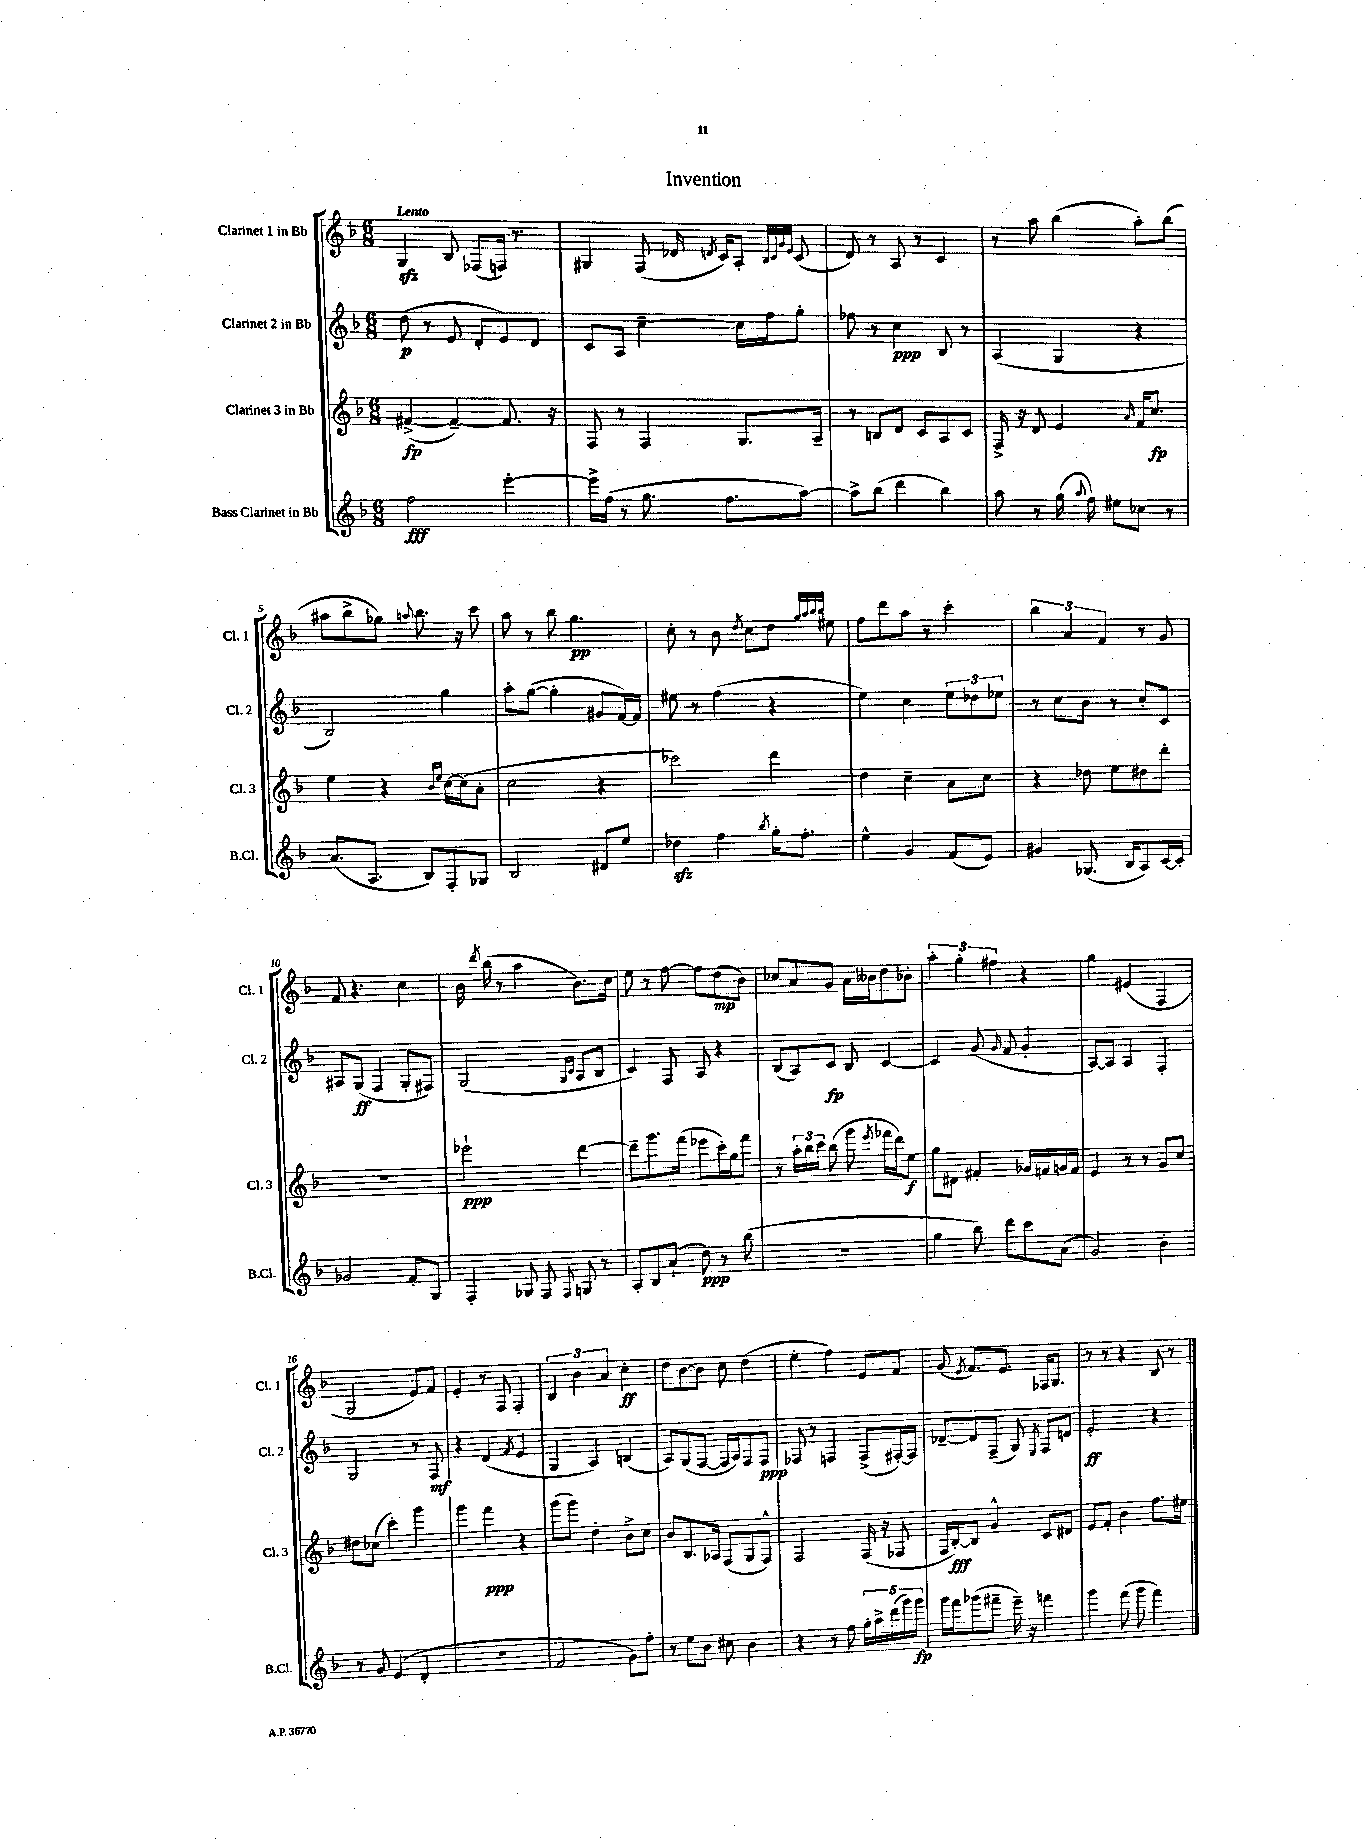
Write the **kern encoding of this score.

**kern	**kern	**kern	**kern
*staff4	*staff3	*staff2	*staff1
*clefG2	*clefG2	*clefG2	*clefG2
*k[b-]	*k[b-]	*k[b-]	*k[b-]
*M6/8	*M6/8	*M6/8	*M6/8
2ff\	([4f#^/	(8dd\	4G/
.	.	8r	.
.	4f#~/_)	8e/	8B-/
.	.	8d'/L	(8F-/L
[4eee'\	8.f#/]	8e/)	16F/Jk)
.	.	.	8.r
.	.	8d/J	.
.	16r	.	.
=	=	=	=
16eee^\]LL	8F/	8c/L	4G#/
(16ff\JJ	.	.	.
8r	8r	8A/J	.
8.gg\	4F/	[4cc~\	(8F/
.	.	.	16d-/
.	.	.	8qd/
8.ff\L	.	.	16c/LK)
.	8.G/L	16cc\]LL	8A'/J
.	.	16ff\J	.
.	.	.	32qqB-/LLL
.	.	.	32qqc/
.	.	.	32qqg/
.	.	.	32qqe/JJJ
[8aa\J)	.	8gg'\J	(8c/
.	16A~/Jk	.	.
=	=	=	=
8aa^\]L	8r	8ff-\	8d/)
(8bb-\J	8B/L	8r	8r
4ddd\	8d/J	4cc\	8A/
.	8c/L	.	8r
4bb-\)	8A/	8B-/	4c/
.	8c/J	8r	.
=	=	=	=
8aa\	16F^/	(4A/	8r
.	16r	.	.
8r	8d/	.	8aa\
(16gg\	4e/	4G/	(4bb-\
8qqaa/	.	.	.
16ff\)	.	.	.
8ee#\L	.	.	.
.	16qqa/	.	.
8cc-\J	16f/LK	4r	8aa'\L)
.	8.cc/J	.	.
8r	.	.	(8bb-\J
=	=	=	=
(8.a/L	4ee\	2B-/)	8aa#\L
.	.	.	8bb-^\
8.A/J	.	.	.
.	4r	.	8gg-\J)
.	.	.	8qqaa/
8B-/L)	.	.	8.bb-\
.	16qqb-/LL	.	.
.	16qqee/JJ	.	.
8F'/	[16cc\LL	4gg\	.
.	(16cc\]J	.	16r
8G-/J	8a'\J	.	8ccc\
=	=	=	=
2B-/	2cc\	8aa'\L	8aa\
.	.	([8gg\J	8r
.	.	4gg'\]	8bb-\
.	.	.	4.gg\
8d#/L	4r	8g#/L	.
8ee/J	.	[16f/L)	.
.	.	16f/]JJ	.
=	=	=	=
4dd-\	2ccc-\)	8ee#\	8cc'\
.	.	8r	8r
4ff\	.	(4ff\	8b-\
.	.	.	8qdd/
.	.	.	8cc\L
8qbb-/	.	.	.
16gg'\LK	4ddd\	4r	8dd\J
8.ff'\J	.	.	.
.	.	.	32qqgg/LLL
.	.	.	32qqaa/
.	.	.	32qqbb-/
.	.	.	32qqbb-/JJJ
.	.	.	8ee#\
=	=	=	=
4ee^^\	4dd\	4ee\)	8ff\L
.	.	.	8ddd\
4g/	4cc~\	4cc\	8aa\J
.	.	.	8r
(8f/L	8a\L	12ee\L	4ccc'\
.	.	12dd-\	.
8e/J)	8cc\J	.	.
.	.	12ee-\J	.
=	=	=	=
4g#/	4r	8r	6bb-\
.	.	8cc\L	.
.	.	.	6a/
(8.G-/	8dd-\	8b-\J	.
.	.	.	6f/
.	8ee\L	8r	.
16B-/LK	.	.	.
8A/)	8dd#\	8cc'/L	8r
[16c/L	8ddd'\J	8c/J	8g/
16c'/]JJ	.	.	.
=	=	=	=
2g-/	2.r	8A#/L	8f/
.	.	(8G/J	4.r
.	.	4F/	.
8f'/L	.	8G'/L	4cc\
8G/J	.	8F#/J)	.
=	=	=	=
4F'/	2eee-`\	(2G/	16b-\
.	.	.	8qddd/
.	.	.	(16bb-\
.	.	.	8r
8G-/	.	.	4aa\
8F/	.	.	.
.	.	16qqG/LL	.
8qqF/	.	16qqc/JJ	.
8G/	[4ddd\	8A/L	8.b-\L)
8r	.	8B-/J	.
.	.	.	16cc\Jk
=	=	=	=
8A'/L	8ddd~\]L	4c/)	8ee\
8B-/	8.ggg\	.	8r
(8a`/J	.	8F/	[8ff\
.	(16fff\Jk	.	.
8dd\)	8eee-\L	8A/	8ff\]L
8r	16ccc'\L)	4r	(8dd\
.	16gg\J	.	.
(8bb-\	8fff\J	.	8b-\J)
=	=	=	=
2.r	8r	(8B-/L	8cc-/L
.	24aa'\LL	8A/)	8a/
.	24bb-\	.	.
.	24ccc\JJ	.	.
.	(8bb-\	8c/J	8g/J
.	8ggg\	8B-/	16a\LL
.	.	.	16b--\J
.	8qeee/	.	.
.	16fff-\LL	[4c/	8dd\
.	16ddd\J)	.	.
.	8ee\J	.	8b-'\J
=	=	=	=
4gg\	8gg\L	4c/]	6aa'\
.	8d#\J	.	.
.	.	.	6gg'\
8bb-\)	4f#'/	(8g/	.
.	.	.	6ff#\
.	.	16qqg/	.
8ddd\L	.	8f/	.
8ccc\	16g-/LL	4g'/	4r
.	16f/	.	.
(8a\J	16g/	.	.
.	16f/JJ	.	.
=	=	=	=
2g/)	4e/	[8A/L)	4gg\
.	.	8A/]J	.
.	8r	4A/	(4e#/
.	8r	.	.
4b-'\	8g/L	4F'/	4F/
.	8cc/J	.	.
=	=	=	=
8r	8dd#\L	2G/	2G/
8g/	(8cc-\J	.	.
(4e/	4ccc'\)	.	.
4d'/	4ggg\	8r	8e/L)
.	.	8F/	8f/J
=	=	=	=
2.r	4ggg\	4r	4e'/
.	4fff\	(4d/	8r
.	.	.	8F/
.	.	8qf/	.
.	4r	4e/	4F'/
=	=	=	=
2f/	(8ggg\L	4G/	6B-/
.	8ggg\J)	.	.
.	.	.	6b-\
.	4dd'\	4A/)	.
.	.	.	6a/
8g\L)	8b-^\L	(4B/	4cc'\
8ff'\J	8cc\J	.	.
=	=	=	=
8r	8b-/L	8A/L)	8dd\L
8ee\L	8.B-/	(8G/	[8b-\
8b-\J	.	[8F/J	8b-\]J
.	16A-/Jk	.	.
8cc#\	(8F/L	16F/]LL	8cc\
.	.	16A/J)	.
4b-\	8G/	8F/	(4dd\
.	8F^^/J)	8F/J	.
=	=	=	=
4r	2F/	8F-/	4ee'\
.	.	8r	.
8r	.	4F/	4ff\)
8ff\	.	.	.
20gg'\LL	(16F/	(8F^/L	8e/L
20aa^\	.	.	.
.	16r	.	.
(20ddd\	.	.	.
.	8F-/	[16F#'/L)	8f/J
20ggg\)	.	.	.
.	.	16F#/]JJ	.
20ggg\JJ	.	.	.
=	=	=	=
16ggg\LL	16F/LL	[8d-~/L	(8g/
16fff\J	[16B-'/J)	.	.
.	.	.	8qe/
(8ggg-\	8B-/]J	8d-/]	8.f/L)
8fff#~\J	4g^^/	(8F~/J	.
.	.	.	8.e/J
16eee~\)	.	8G/)	.
16r	.	.	.
.	.	8qE/	.
4fff\	8c/L	8F/L	16F-/LK
.	.	.	8.G/J
.	8d#/J	8d/J	.
=	=	=	=
4ggg\	8e/L	2e'/	8r
.	8f'/J	.	8r
(8fff\	4b-\	.	4r
8ggg\	.	.	.
4fff\)	8.ff\L	4r	8B-/
.	.	.	8r
.	16ee#\Jk	.	.
==	==	==	==
*-	*-	*-	*-
